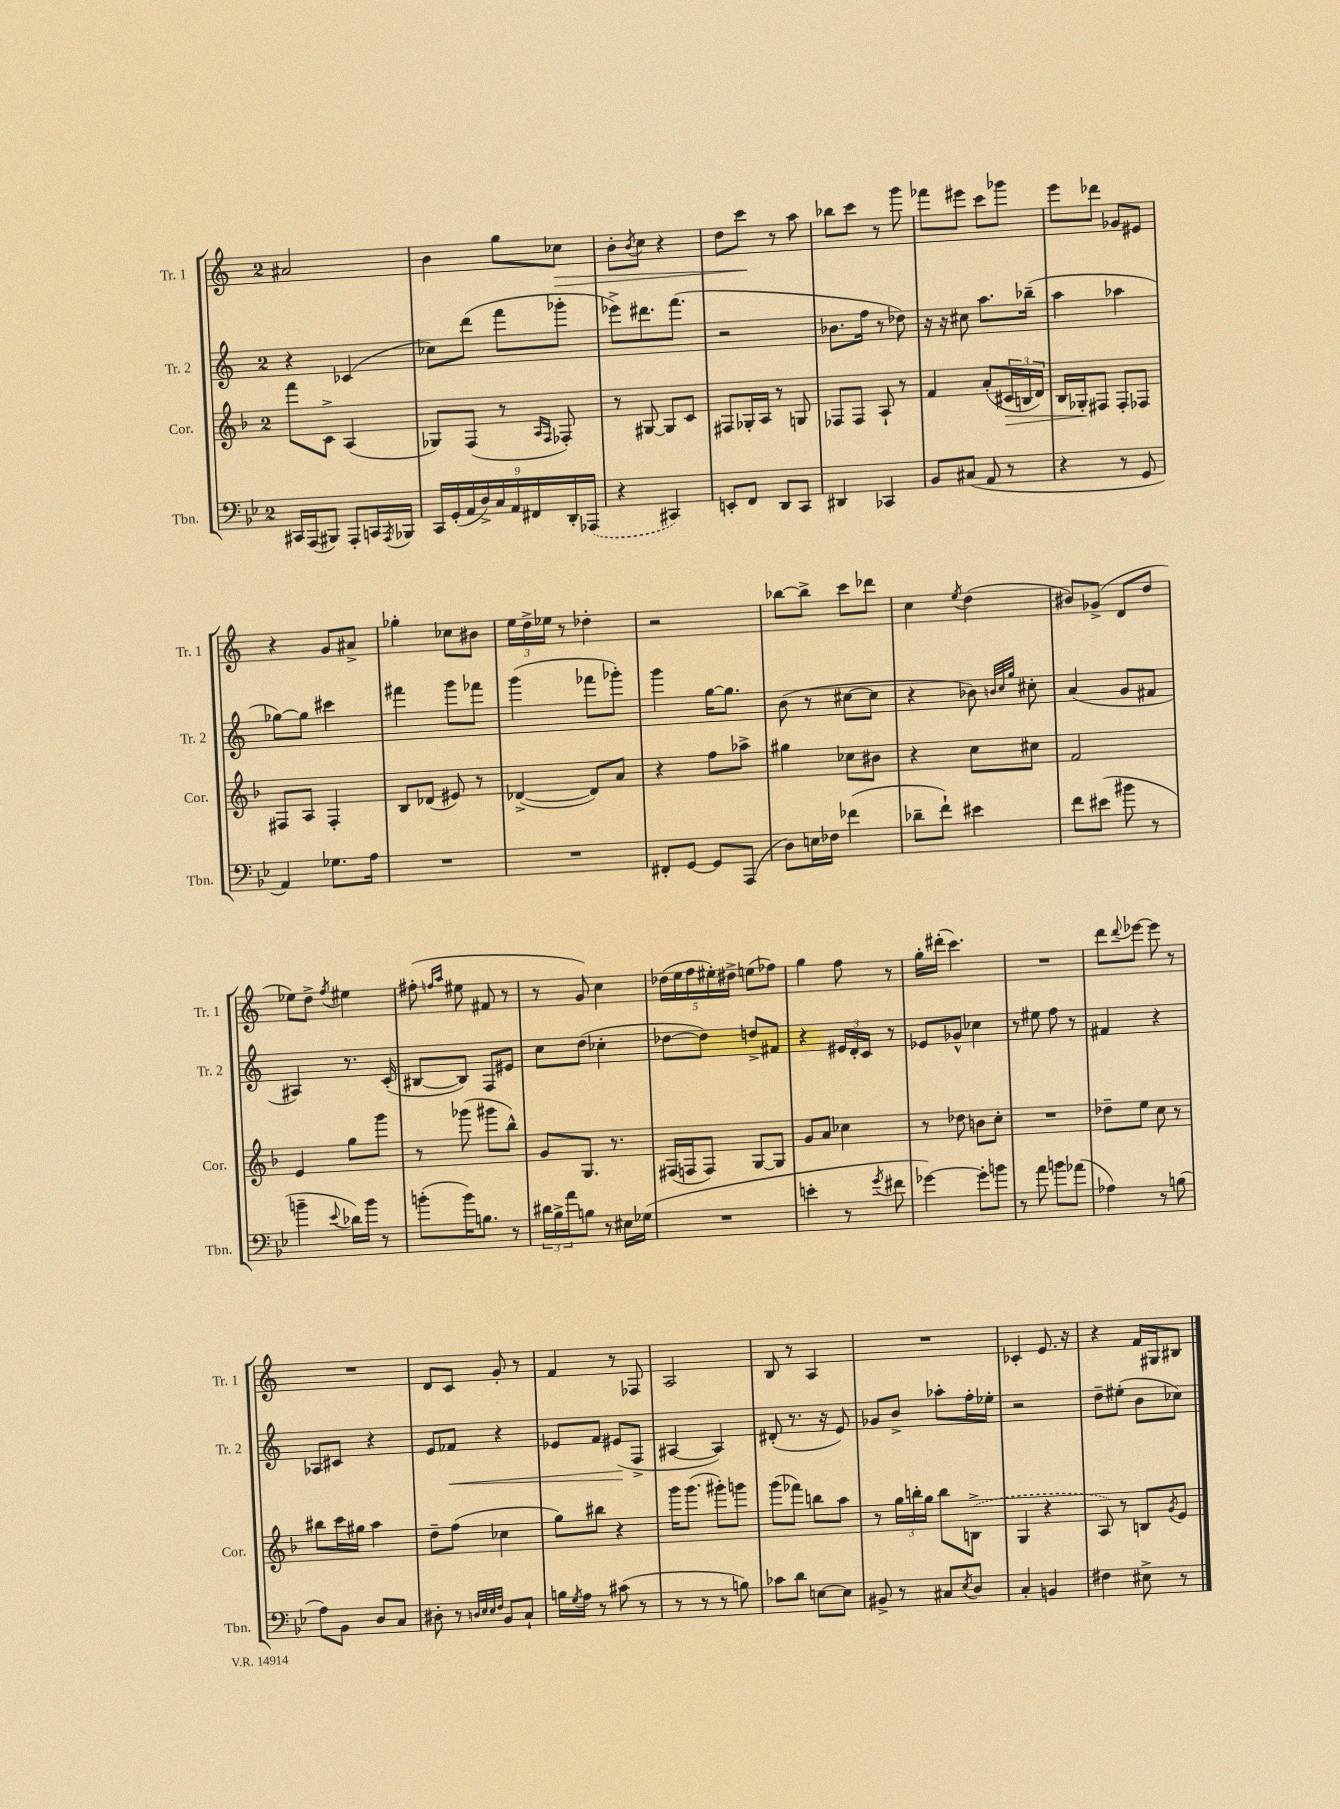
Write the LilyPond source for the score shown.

<<
\new StaffGroup <<
\new Staff = "s0" \with { instrumentName = "Tr. 1" shortInstrumentName = "Tr. 1" } {
    \clef treble \key c \major \once \override Staff.TimeSignature.style = #'single-digit \time 2/4
    ais'2 |
    b'4 g''8 ces''8\> |
    b'8-. \acciaccatura { b'8 } c''8 r4 |
    d''8 c'''8\! r8 a''8 |
    bes''8 c'''8 r8 g'''8 |
    fes'''8 eis'''8 c'''8 ges'''8 |
    e'''8 des'''8 ges'8 eis'8 |
    r4 g'8 ais'8-> |
    ges''4-. ces''8 bis'8 |
    \tuplet 3/2 { e''16 d''16-> ees''16 } r8 des''4-. |
    r2 |
    bes''8~ bes''8-> c'''8 des'''8 |
    c''4 \acciaccatura { e''8 } d''4( |
    bis'8) ges'8->( d'8 d''8 |
    ees''8) d''8-> \acciaccatura { f''8 } eis''4 |
    fis''8-.( \grace { f''16 a''16 } eis''8 fis'8 r8 |
    r8 g'8) c''4 |
    \tuplet 5/4 { des''16( e''16 f''16 eis''16-.) dis''16-> } e''8( fes''8) |
    g''4 f''8 r8 |
    g''16-. dis'''16-.( c'''4.) |
    R2 |
    d'''8 \appoggiatura { d'''8 } ees'''8~ ees'''8 r8 |
    R2 |
    d'8 c'8 g'8-. r8 |
    f'4 r8 fes8 |
    a2 |
    b8 r8 a4 |
    R2 |
    ces'4-. e'8. r16 |
    r4 f'16 gis16 bis8 \bar "|." |
}
\new Staff = "s1" \with { instrumentName = "Tr. 2" shortInstrumentName = "Tr. 2" } {
    \clef treble \key c \major \once \override Staff.TimeSignature.style = #'single-digit \time 2/4
    r4 ces'4( |
    ces''8) d'''8( f'''8 ges'''8-. |
    ees'''8->) dis'''8. f'''8.( |
    r2 |
    bes'8. f''16 r8 des''8) |
    r16 r16 cis''8 a''8. bes''16--( |
    a''4 aes''4 |
    ges''8~) ges''8 cis'''4 |
    fis'''4 g'''8 fes'''8 |
    g'''4( fes'''8 ges'''8-.) |
    g'''4 g''16~ g''8. |
    b'8( r8 cis''8~ cis''8 |
    r4 bes'8) \grace { b'32 c''32 g''32 } cis''8-. |
    a'4( g'8 fis'8 |
    ais4) r8. c'16-.( |
    bis8~ bis8) f8 eis'8 |
    c''8 d''8( ces''4-. |
    des''8~ des''8) d''8-> fis'8 |
    r4 \tuplet 3/2 { eis'16 d'16-. c'16 } r8 |
    ees'8 ges'8-^ ces''4 |
    r8 eis''8 f''8 r8 |
    fis'4 r4 |
    aes8 cis'8 r4 |
    e'8 fes'8\< r4 |
    ees'8 f'8 eis'8\!( f8-> |
    ais4~ ais4) |
    dis'8-.( r8. r16 e'8) |
    ges'8 b'8-> aes''8-. f''16-. ees''16-. |
    r2 |
    d''8-- eis''8-.( b'8 ces''8) \bar "|." |
}
\new Staff = "s2" \with { instrumentName = "Cor." shortInstrumentName = "Cor." } {
    \clef treble \key f \major \once \override Staff.TimeSignature.style = #'single-digit \time 2/4
    f'''8 c'8-> a4( |
    ges8) f8( r8 \grace { a16 f16 } fes8-.) |
    r8 gis8~ gis8 c'8 |
    fis8 ges16-. a16 r8 g8 |
    fes8 fes8 a8-! r8 |
    f'4 a'8-.( \tuplet 3/2 { cis'16\> b16 d'16) } |
    bes16 ges16-.\! fis8 fis8-. fes8 |
    fis8 a8 fis4-. |
    bes8 des'8( eis'8) r8 |
    des'4~->( des'8) a'8 |
    r4 f''8 aes''8-> |
    gis''4 ces''8 bis'8 |
    r4 c''8 cis''8 |
    f'2 |
    e'4 g''8 g'''8 |
    r8 ges'''8( gis'''8 bes''8-^) |
    g'8 g8. r8. |
    fis16( f16 f8) g8~ g8 |
    g'8 a'8 ces''4 |
    r8 des''8 b'8 c''8-. |
    R2 |
    des''8-- e''8 c''8 r8 |
    bis''8 c'''16 gis''16 a''4 |
    d''8-- f''8( ces''4 |
    g''8) bis''8 r4 |
    g'''16 g'''8.( gis'''8-.) g'''8 |
    g'''8( fes'''8) b''8 a''8 |
    r8 \tuplet 3/2 { g''16 b''16-. g''16 } b''8 \once \slurDashed b8->( |
    g4 r4 |
    a8) r8 b8 \acciaccatura { g'8 } e'8 \bar "|." |
}
\new Staff = "s3" \with { instrumentName = "Tbn." shortInstrumentName = "Tbn." } {
    \clef bass \key bes \major \once \override Staff.TimeSignature.style = #'single-digit \time 2/4
    cis,16 a,,16( bis,,8) a,,8-. c,16 \acciaccatura { a,,8 } bes,,16 |
    \tuplet 9/8 { c,16 g,16-.( a,16 d16->) c16 a,16 fis,16 d,16-. \once \slurDashed aes,,16( } |
    r4 cis,4) |
    e,8-. f,8 d,8 c,8 |
    dis,4 ces,4 |
    bes,8 cis8( a,8 r8 |
    r4 r8 g,8 |
    a,4) ges8. a16 |
    R2 |
    R2 |
    fis,8-. g,8~ g,8 a,,8( |
    d8) e16 fes16 fes'4( |
    des'8-- f'8-!) eis'4 |
    f'8 eis'8( bis'8 r8 |
    b'4-- \appoggiatura { ees'8 } des'16) b'16 r8 |
    b'8-.( b'16) b8. r8 |
    \tuplet 3/2 { dis'16 bes16-> a'16 } b8 r8 eis16 ges16( |
    R2 |
    e'4-. r8 \acciaccatura { g'8 } fis'8 |
    ges'4~) ges'8-. b'8 |
    r8 a'8 b'8 aes'8( |
    aes4) r8 b8( |
    a8) bes,8 d8 c8 |
    dis8-. r8 \grace { d32 ees32 ees32 f32 } bes,8 c8-! |
    b16 \acciaccatura { g8 } a16 r8 cis'8( r8 |
    r8 r8 r8 b8) |
    ces'8 d'8 e8~ e8 |
    bis,8-> r8 cis8 \acciaccatura { ees8 } d8 |
    c4-. b,4 |
    fis4 eis8-> r8 \bar "|." |
}
>>
>>
\layout { \context { \Score \remove "Bar_number_engraver" } }
